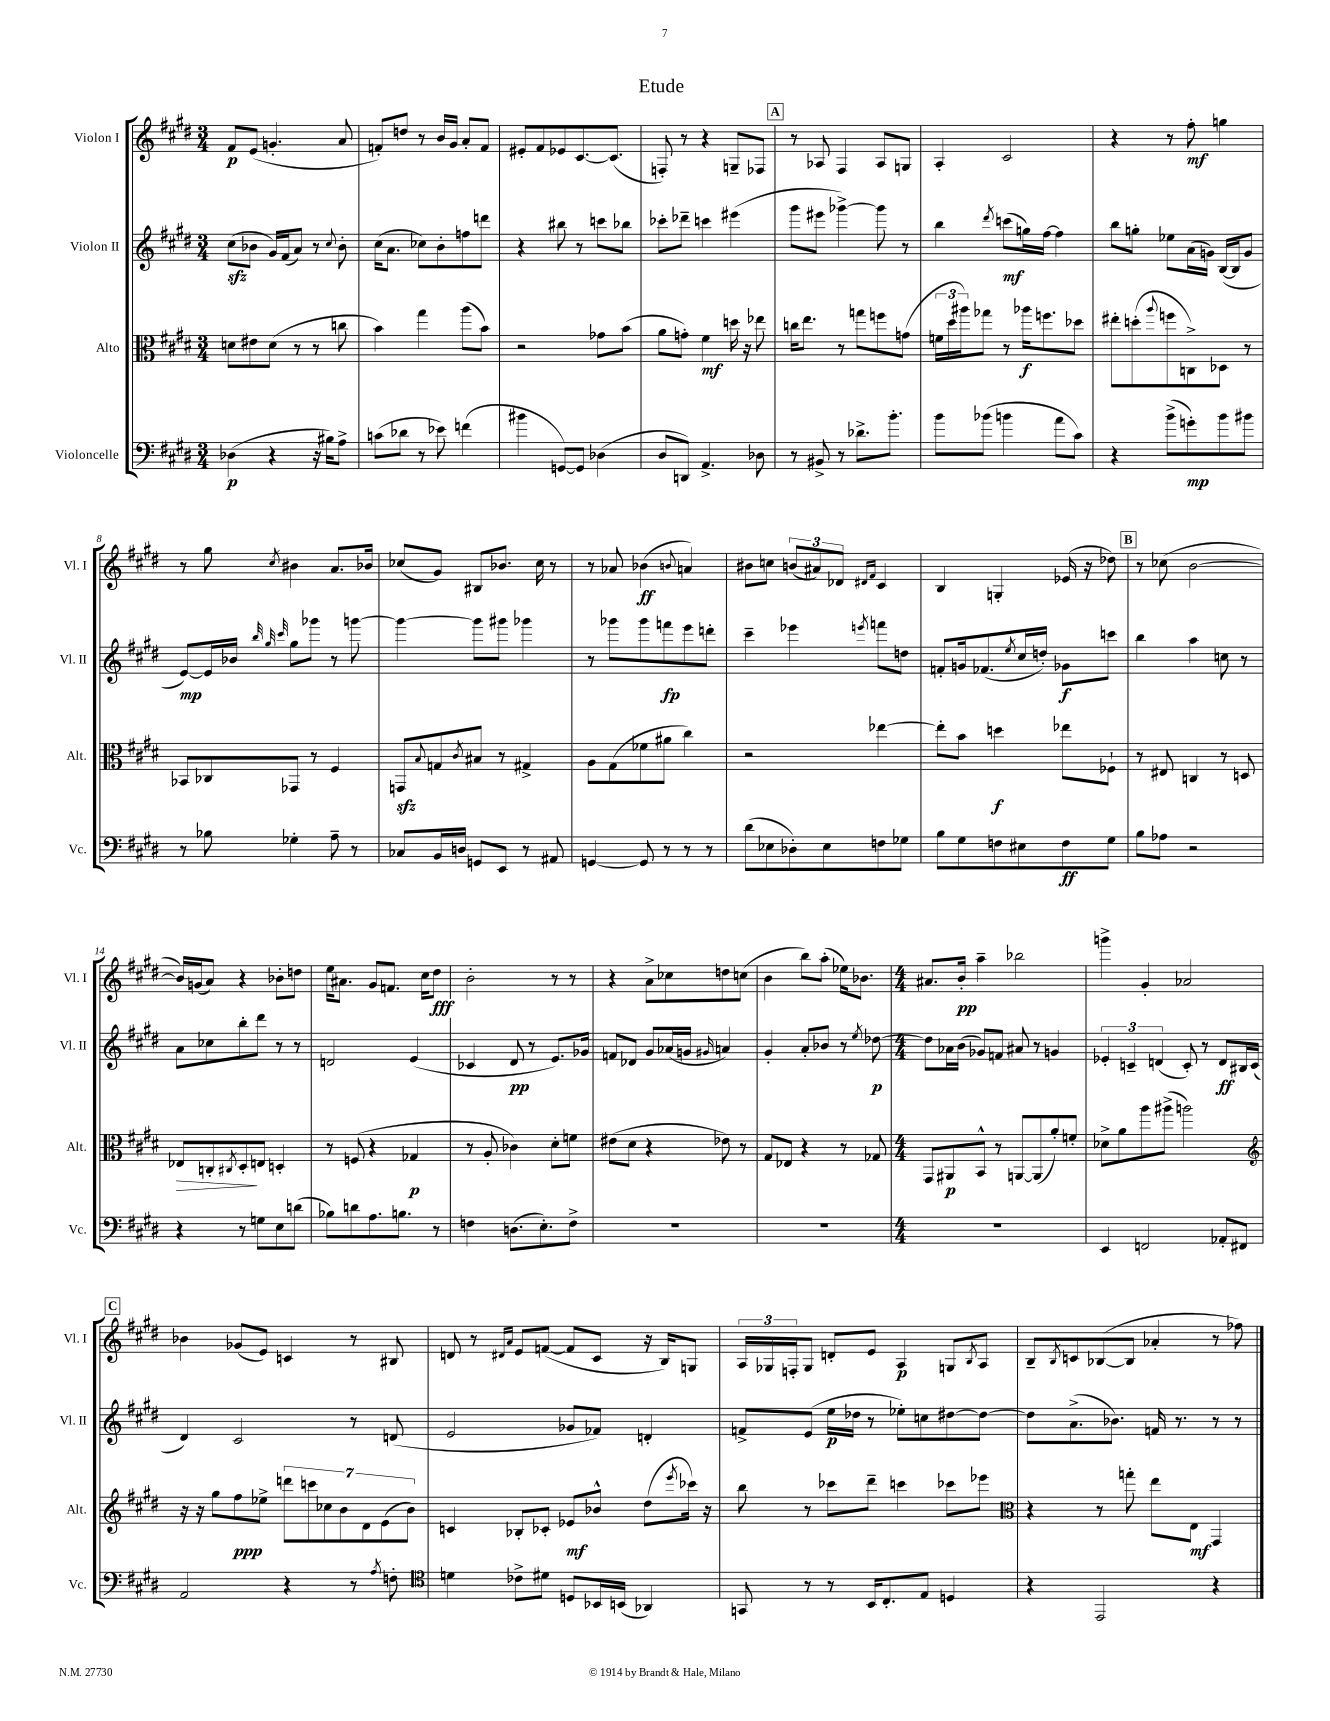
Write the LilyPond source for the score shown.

\header { title = "Etude" }
<<
\new StaffGroup <<
\new Staff = "s0" \with { instrumentName = "Violon I" shortInstrumentName = "Vl. I" } {
    \clef treble \key e \major \numericTimeSignature \time 3/4
    fis'8\p e'8( g'4.-. a'8 |
    f'8-.) d''8 r8 b'16 gis'16 a'8-. f'8 |
    eis'8-. fis'8 ees'8 cis'8.~ cis'8.( |
    f8-.) r8 r4 g8-- fes8 |
    \mark \markup { \box "A" } r8 aes8 fis4 aes8 g8 |
    a4-. cis'2 |
    r4 r8 fis''8-.\mf g''4 |
    r8 gis''8 \acciaccatura { cis''8 } bis'4 a'8. bes'16 |
    ces''8( gis'8) bis8 bes'8. ces''16 r8 |
    r8 aes'8 bes'4\ff( \appoggiatura { b'8 } a'4) |
    bis'8 c''8 \tuplet 3/2 { b'8( ais'8) des'8 } \grace { dis'16 fis'16 } cis'4 |
    b4 g4-. ees'16( r16 des''8) |
    \mark \markup { \box "B" } r8 ces''8( b'2~ |
    b'16) g'16( a'8) r4 bes'8-. d''8 |
    e''16 ais'8. gis'8 f'8. cis''16 dis''8\fff |
    b'2-. r8 r8 |
    r4 a'8-> ces''8 d''8 c''8( |
    b'4 b''8) a''8-.( ees''16) bes'8. |
    \numericTimeSignature \time 4/4 ais'8. b'16-.\pp a''4-- bes''2 |
    g'''4-> gis'4-. aes'2 |
    \mark \markup { \box "C" } bes'4 ges'8( e'8) c'4 r8 bis8 |
    d'8 r8 \grace { dis'16 a'16 } e'8 f'8~( f'8 cis'8 r16 b16) g8 |
    \tuplet 3/2 { a16 ges16 f16-. } ges8 d'8-. e'8 a4\p g8 \acciaccatura { b8 } a8 |
    b8-- \acciaccatura { b8 } c'8 bes8~( bes8 aes'4-. r8 fes''8) \bar "|." |
}
\new Staff = "s1" \with { instrumentName = "Violon II" shortInstrumentName = "Vl. II" } {
    \clef treble \key e \major \numericTimeSignature \time 3/4
    cis''8\sfz( bes'8 gis'16) fis'16( a'8) r8 \appoggiatura { cis''8 } bes'8-. |
    cis''16( a'8. ces''8) b'8-. f''8 d'''8 |
    r4 bis''8 r8 c'''8 bes''8 |
    ces'''8-. des'''8-- c'''4 eis'''4( |
    \mark \markup { \box "A" } gis'''8 eis'''8 ges'''4~->) ges'''8 r8 |
    b''4 \acciaccatura { dis'''8 } c'''8\mf( g''16) fis''16~ fis''4 |
    b''8 g''8-. ees''8 a'16( g'16) b16~( b16 g'8 |
    e'8~\mp) e'16 bes'16 \grace { b''32 gis''32 cis'''32 } gis''8 ges'''8 r8 g'''8~ |
    g'''4~ g'''8 gis'''8 ges'''4 |
    r8 ges'''8 ges'''8 f'''8\fp e'''8 d'''8-. |
    cis'''4-- ees'''4 \acciaccatura { e'''8 } f'''8 d''8 |
    f'8-. g'16 fes'8.( \acciaccatura { e''8 } cis''16 d''16-.) ges'8\f c'''8 |
    \mark \markup { \box "B" } b''4 a''4 c''8 r8 |
    a'8 ces''8 b''8-. dis'''8 r8 r8 |
    d'2 e'4( |
    ces'4 dis'8\pp r8 e'8.) ges'16 |
    f'8 des'8 gis'8 aes'16( g'16 \grace { gis'16 } a'4) |
    gis'4-. a'8-. bes'8 r8 \acciaccatura { e''8 } des''8~\p |
    \numericTimeSignature \time 4/4 des''8 aes'16 b'16( ges'8) f'8 ais'8 r8 g'4 |
    \tuplet 3/2 { ees'4-. c'4-- d'4( } c'8-.) r8 d'8\ff bis16 c'16( |
    \mark \markup { \box "C" } dis'4) cis'2 r8 d'8( |
    e'2 ges'8 fes'8) d'4-. |
    f'8-> e'8( e''16\p des''16 r8 ees''8-.) c''8 dis''8~ dis''8~ |
    dis''8 a'8.->( bes'8.) f'16 r8. r8 r8 \bar "|." |
}
\new Staff = "s2" \with { instrumentName = "Alto" shortInstrumentName = "Alt." } {
    \clef alto \key e \major \numericTimeSignature \time 3/4
    d'8 eis'8 d'8( r8 r8 c''8 |
    b'4) gis''4 a''8( b'8) |
    r2 ges'8 b'8( |
    a'8 g'8-.) fis'4\mf d''16 r16 ees''8 |
    \mark \markup { \box "A" } c''16 e''8. r8 g''8 f''8 g'8( |
    \tuplet 3/2 { f'16 dis''16 ais''16) } ges''8 r8 aes''16\f f''8. des''8 |
    eis''8-. d''8-.( \appoggiatura { a''8 } f''8 c8->) des8 r8 |
    bes,8 ces8 ges,8 r8 fis4 |
    g,8\sfz \appoggiatura { b8 } g8 \acciaccatura { cis'8 } bis8 r8 gis4-> |
    a8 gis8( fes'8 ais'8 cis''4) |
    r2 ees''4~ |
    ees''8-. b'8 d''4\f ees''8 fes8-! |
    \mark \markup { \box "B" } r8 eis8 c4 r8 d8 |
    ees8\> c8-. \acciaccatura { cis8 } dis8-.\! e8 d4-. |
    r8 f8( r4 ges4\p |
    r8 a8-. ces'4) dis'8-. f'8 |
    eis'8( dis'8 r4 ees'8) r8 |
    gis8 ees8 r4 r8 ges8 |
    \numericTimeSignature \time 4/4 gis,8 ais,8\p b,8-^ r8 a,8~ a,8( a'8-.) f'8-. |
    des'8-> a'8 a''8 ais''8->( a''2) |
    \mark \markup { \box "C" } \clef treble r16 r16 gis''8 fis''8\ppp ees''8-> \tuplet 7/4 { d'''8 c'''8 ces''8 b'8 dis'8 e'8( b'8) } |
    c'4 bes8-. ces'8-. ees'8\mf bes'8-^ dis''8( \acciaccatura { e'''8 } ces'''16) r16 |
    b''8 r8 ces'''8 dis'''8-- c'''4 ces'''8 ees'''8 |
    \clef alto r4 r8 g''8-. e''8 e8\mf gis,4 \bar "|." |
}
\new Staff = "s3" \with { instrumentName = "Violoncelle" shortInstrumentName = "Vc." } {
    \clef bass \key e \major \numericTimeSignature \time 3/4
    des4\p( r4 r16 bis16) a8-> |
    c'8( des'8 r8 ees'8) f'4( |
    bis'4 g,8~) g,8 des4( |
    dis8 d,8) a,4.-> des8 |
    \mark \markup { \box "A" } r8 bis,8-> r8 des'8.-> b'8.-. |
    b'8 bes'8( b'4 a'8 cis'8) |
    r4 b'8->( g'8-.\mp) b'8 bis'8 |
    r8 bes8 ges4-. a8-- r8 |
    ces8 b,16 d16 g,8 e,8 r8 ais,8 |
    g,4~ g,8 r8 r8 r8 |
    dis'8( ees8 des8-.) ees8 f8 ges8 |
    b8 gis8 f8 eis8 f8\ff gis8 |
    \mark \markup { \box "B" } b8 aes8 r2 |
    r4 r8 g8 e8 d'8( |
    bes8) d'8 a8. b8. r8 |
    f4 d8.( e8.-.) f8-> |
    R2. |
    R2. |
    \numericTimeSignature \time 4/4 R1 |
    e,4 f,2 aes,8-. fis,8 |
    \mark \markup { \box "C" } a,2 r4 r8 \acciaccatura { a8 } f8-. |
    \clef tenor d'4 ces'8-> dis'8 d8 bes,16 b,16( aes,4) |
    g,8 r8 r8 b,16 cis8.-. e8 d4 |
    r4 e,2 r4 \bar "|." |
}
>>
>>
